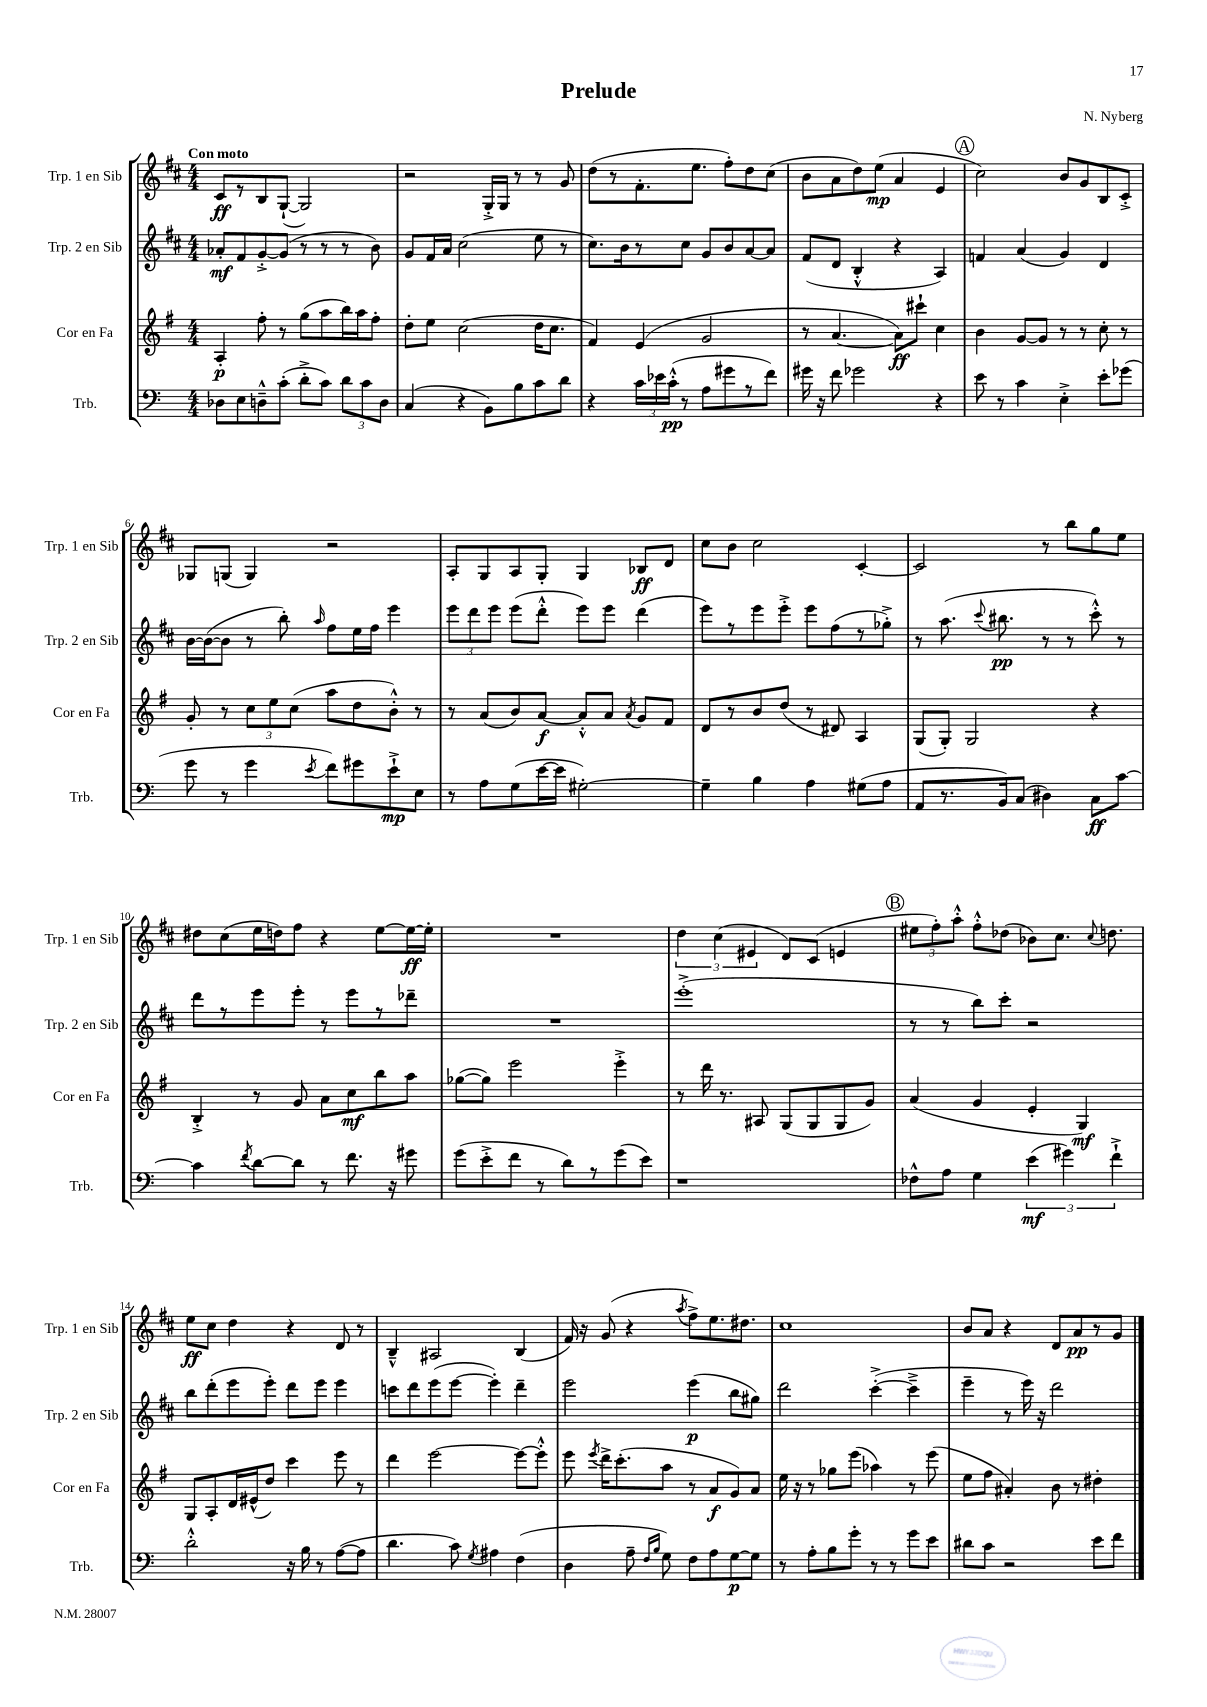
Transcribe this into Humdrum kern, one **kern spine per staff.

**kern	**dynam	**kern	**dynam	**kern	**dynam	**kern	**dynam
*part4	*part4	*part3	*part3	*part2	*part2	*part1	*part1
*staff4	*staff4	*staff3	*staff3	*staff2	*staff2	*staff1	*staff1
*I"Trb.	*	*I"Cor en Fa	*	*I"Trp. 2 en Sib	*	*I"Trp. 1 en Sib	*
*I'Trb.	*	*I'Cor en Fa	*	*I'Trp. 2 en Sib	*	*I'Trp. 1 en Sib	*
*clefF4	*	*clefG2	*	*clefG2	*	*clefG2	*
*k[]	*	*k[f#]	*	*k[f#c#]	*	*k[f#c#]	*
*M4/4	*	*M4/4	*	*M4/4	*	*M4/4	*
=1	=1	=1	=1	=1	=1	=1	=1
!	!	!	!	!	!	!LO:TX:a:B:t=Con moto	!
8D-X\L	.	4A'/	p	8a-X'/L	mf	8c#/L	ff
8E\	.	.	.	8f#/	.	8r	.
8Dn~^^\	.	8ff#'\	.	[8g'^/	.	8B/	.
(8c'\J	.	8r	.	(8g/J]	.	([8G`/J	.
8d'^\L	.	(8gg\L	.	8r	.	2G/])	.
8c\J)	.	8aa\	.	8r	.	.	.
12d\L	.	16bb\L)	.	8r	.	.	.
.	.	16aa\J	.	.	.	.	.
12c\	.	.	.	.	.	.	.
.	.	8ff#'\J	.	8b\)	.	.	.
12D\J	.	.	.	.	.	.	.
=2	=2	=2	=2	=2	=2	=2	=2
(4C/	.	8dd'\L	.	8g/L	.	2r	.
.	.	8ee\J	.	16f#/L	.	.	.
.	.	.	.	16a/JJ	.	.	.
4r	.	(2cc\	.	(2cc#\	.	.	.
8BB\L)	.	.	.	.	.	16G'^/LL	.
.	.	.	.	.	.	16G/JJ	.
8B\	.	.	.	.	.	8r	.
8c\	.	16dd\KL	.	8ee\	.	8r	.
.	.	8.cc\J	.	.	.	.	.
8d\J	.	.	.	8r	.	8g/	.
=3	=3	=3	=3	=3	=3	=3	=3
4r	.	4f#/)	.	8.cc#\L)	.	(8dd\L	.
.	.	.	.	.	.	8r	.
.	.	.	.	16b\k	.	.	.
24c\LL	.	(4e/	.	8r	.	8.f#'\	.
24e-X\	.	.	.	.	.	.	.
(24c'^^\JJ	pp	.	.	.	.	.	.
8r	.	.	.	8cc#\J	.	.	.
.	.	.	.	.	.	8.ee\J	.
8A\L	.	2g/	.	8g/L	.	.	.
8g#X\	.	.	.	8b/	.	8ff#'\L)	.
8r	.	.	.	[8a/	.	8dd\	.
8f\J)	.	.	.	8a/J]	.	(8cc#\J	.
=4	=4	=4	=4	=4	=4	=4	=4
16g#X\	.	8r	.	(8f#/L	.	8b\L	.
16r	.	.	.	.	.	.	.
8f\	.	[4.a/	.	8d/J	.	8a\	.
2g-X\	.	.	.	4B'^^/	.	8dd\)	.
.	.	.	.	.	.	(8ee\J	mp
.	.	8a\L])	ff	4r	.	4a/	.
.	.	8ccc#X`\J	.	.	.	.	.
4r	.	4cc\	.	4A/)	.	4e/	.
!!LO:REH:place=s1:t=A
=5	=5	=5	=5	=5	=5	=5	=5
8e\	.	4b\	.	4fn/	.	2cc#\)	.
8r	.	.	.	.	.	.	.
4c\	.	[8g/L	.	(4a/	.	.	.
.	.	8g/J]	.	.	.	.	.
4E'^\	.	8r	.	4g/)	.	8b/L	.
.	.	8r	.	.	.	8g/	.
8e'\L	.	8cc'\	.	4d/	.	8B/	.
(8g-X\J	.	8r	.	.	.	8c#'^/J	.
!!LO:LB:g=z
=6	=6	=6	=6	=6	=6	=6	=6
8g\	.	8g'/	.	[16b\LL	.	8G-X/L	.
.	.	.	.	(16b\J_	.	.	.
8r	.	8r	.	8b\J]	.	(8Gn/J	.
4g\	.	12cc\L	.	8r	.	4G/)	.
.	.	12ee\	.	.	.	.	.
.	.	.	.	8bb'\)	.	.	.
.	.	(12cc\J	.	.	.	.	.
8qe/	.	.	.	16qqaa/	.	.	.
8f\L)	.	8aa\L	.	8ff#\L	.	2r	.
8g#X\	.	8dd\	.	16ee\L	.	.	.
.	.	.	.	16ff#\JJ	.	.	.
8e`^\	mp	8b'^^\J)	.	4eee\	.	.	.
8E\J	.	8r	.	.	.	.	.
=7	=7	=7	=7	=7	=7	=7	=7
8r	.	8r	.	12eee\L	.	8A'/L	.
.	.	.	.	12ddd\	.	.	.
8A\L	.	(8a/L	.	.	.	8G/	.
.	.	.	.	12eee\J	.	.	.
(8G\	.	8b/)	.	(8eee\L	.	8A/	.
[16e\L	.	[8a/J	f	8ddd'^^\J	.	8G'/J	.
16e\JJ]	.	.	.	.	.	.	.
[2G#X'\)	.	8a'^^/L]	.	8eee\L)	.	4G/	.
.	.	8a/J	.	8eee\J	.	.	.
.	.	8qa/	.	.	.	.	.
.	.	8g/L	.	(4ddd\	.	8B-X/L	ff
.	.	8f#/J	.	.	.	8d/J	.
=8	=8	=8	=8	=8	=8	=8	=8
4G#~\]	.	8d/L	.	8eee\L)	.	8cc#\L	.
.	.	8r	.	8r	.	8b\J	.
4B\	.	8b/	.	8eee\	.	2cc#\	.
.	.	(8dd/J	.	8eee'^\J	.	.	.
4A\	.	8r	.	8eee\L	.	.	.
.	.	8d#X/)	.	(8ff#\	.	.	.
(8G#X\L	.	4A/	.	8r	.	[4c#'/	.
8A\J	.	.	.	8gg-X'^\J)	.	.	.
=9	=9	=9	=9	=9	=9	=9	=9
8AA/L	.	(8G/L	.	8r	.	2c#/]	.
8.r	.	8G'/J)	.	(8.aa\	.	.	.
.	.	2G/	.	.	.	.	.
.	.	.	.	8qqccc#/	.	.	.
16BB/k)	.	.	.	8.bb#X\	pp	.	.
(8C/J	.	.	.	.	.	.	.
4D#X\)	.	.	.	8r	.	8r	.
.	.	.	.	8r	.	8bb\L	.
8C\L	ff	4r	.	8ccc#'^^\)	.	8gg\	.
[8c\J	.	.	.	8r	.	8ee\J	.
!!LO:LB:g=z
=10	=10	=10	=10	=10	=10	=10	=10
4c\]	.	4B'^/	.	8ddd\L	.	8dd#X\L	.
.	.	.	.	8r	.	(8cc#\	.
8qf/	.	.	.	.	.	.	.
[8d\L	.	8r	.	8eee\	.	16ee\L	.
.	.	.	.	.	.	16ddn\J)	.
8d\J]	.	8g/	.	8eee'\J	.	8ff#\J	.
8r	.	8a\L	.	8r	.	4r	.
8.f\	.	8cc\	mf	8eee\L	.	.	.
.	.	8bb\	.	8r	.	[8ee\L	.
16r	.	.	.	.	.	.	.
8g#X\	.	8aa\J	.	8ddd-X~\J	.	16ee\L_	ff
.	.	.	.	.	.	16ee'\JJ]	.
=11	=11	=11	=11	=11	=11	=11	=11
(8g\L	.	([8gg-X\L	.	1r	.	1r	.
8e'^\	.	8gg-\J])	.	.	.	.	.
8f\J	.	2eee\	.	.	.	.	.
8r	.	.	.	.	.	.	.
8d\L)	.	.	.	.	.	.	.
8r	.	.	.	.	.	.	.
(8g\	.	4eee'^\	.	.	.	.	.
8e\J)	.	.	.	.	.	.	.
=12	=12	=12	=12	=12	=12	=12	=12
1r	.	8r	.	(1eee'^	.	6dd\	.
.	.	16ddd\	.	.	.	.	.
.	.	.	.	.	.	(6cc#\	.
.	.	8.r	.	.	.	.	.
.	.	.	.	.	.	6e#X/	.
.	.	8A#X/	.	.	.	.	.
.	.	(8G/L	.	.	.	8d/L)	.
.	.	8G/	.	.	.	(8c#/J	.
.	.	8G/	.	.	.	4en/	.
.	.	8g/J)	.	.	.	.	.
!!LO:REH:place=s1:t=B
=13	=13	=13	=13	=13	=13	=13	=13
8F-X^^\L	.	(4a/	.	8r	.	12ee#X\L	.
.	.	.	.	.	.	12ff#'\)	.
8A\J	.	.	.	8r	.	.	.
.	.	.	.	.	.	12aa'^^\J	.
4G\	.	4g/	.	8bb\L)	.	8ff#'^^\L	.
.	.	.	.	8ccc#'\J	.	(8dd-X\J	.
(6e\	mf	4e'/	.	2r	.	8b-X\L)	.
.	.	.	.	.	.	8.cc#\J	.
6g#X\)	.	.	.	.	.	.	.
.	.	4G/)	mf	.	.	.	.
.	.	.	.	.	.	8qqcc#/	.
.	.	.	.	.	.	8.ddn\	.
6f`^\	.	.	.	.	.	.	.
!!LO:LB:g=z
=14	=14	=14	=14	=14	=14	=14	=14
2d'^^\	.	8G/L	.	8bb\L	.	8ee\L	ff
.	.	8A'/	.	(8ddd'\	.	8cc#\J	.
.	.	16d/L	.	8eee\	.	4dd\	.
.	.	(16e#X^^/J	.	.	.	.	.
.	.	8dd/J)	.	8eee'\J)	.	.	.
16r	.	4ccc\	.	8ddd\L	.	4r	.
16B\	.	.	.	.	.	.	.
8r	.	.	.	8eee\J	.	.	.
([8A\L	.	8eee\	.	4eee\	.	8d/	.
8A\J]	.	8r	.	.	.	8r	.
=15	=15	=15	=15	=15	=15	=15	=15
4.d\	.	4ddd\	.	8cccn\L	.	4B~^^/	.
.	.	.	.	8ddd\	.	.	.
.	.	[2eee\	.	(8eee\	.	2A#X/	.
8c\)	.	.	.	[8eee\J	.	.	.
8qG/	.	.	.	.	.	.	.
4A#X\	.	.	.	4eee'\])	.	.	.
(4F\	.	8eee\L_	.	4ddd~\	.	(4B/	.
.	.	8eee'^^\J]	.	.	.	.	.
=16	=16	=16	=16	=16	=16	=16	=16
4D\	.	8eee\	.	2eee\	.	16f#/)	.
.	.	.	.	.	.	16r	.
.	.	8qeee/	.	.	.	.	.
.	.	16ddd^\KL	.	.	.	(8g/	.
.	.	(8.ccc'\	.	.	.	.	.
8A~\	.	.	.	.	.	4r	.
16qqF/LL	.	.	.	.	.	.	.
16qqB/JJ	.	.	.	.	.	.	.
8G\)	.	8aa\J	.	.	.	.	.
.	.	.	.	.	.	8qaa/	.
8F\L	.	8r	.	(4eee\	p	8ff#^\L)	.
8A\	.	8a/L	f	.	.	8.ee\	.
[8G\	p	8g/)	.	8bb\L	.	.	.
.	.	.	.	.	.	8.dd#X\J	.
8G\J]	.	8a/J	.	8gg#X\J)	.	.	.
=17	=17	=17	=17	=17	=17	=17	=17
8r	.	16ee\	.	2ddd\	.	1cc#	.
.	.	16r	.	.	.	.	.
8A'\L	.	8r	.	.	.	.	.
8B\	.	8gg-X\L	.	.	.	.	.
8g'\J	.	(8eee\J	.	.	.	.	.
8r	.	4aa-X\)	.	([4ccc#'^\	.	.	.
8r	.	.	.	.	.	.	.
8g\L	.	8r	.	4ccc#~^\]	.	.	.
8e\J	.	(8eee\	.	.	.	.	.
=18	=18	=18	=18	=18	=18	=18	=18
8d#X\L	.	8ee\L	.	4eee~\	.	8b/L	.
8c\J	.	8ff#\J	.	.	.	8a/J	.
2r	.	4a#X'/)	.	8r	.	4r	.
.	.	.	.	16eee\)	.	.	.
.	.	.	.	16r	.	.	.
.	.	8b\	.	2ddd\	.	8d/L	.
.	.	8r	.	.	.	8a/	pp
8e\L	.	4dd#X'\	.	.	.	8r	.
8f\J	.	.	.	.	.	8g/J	.
==	==	==	==	==	==	==	==
*-	*-	*-	*-	*-	*-	*-	*-
